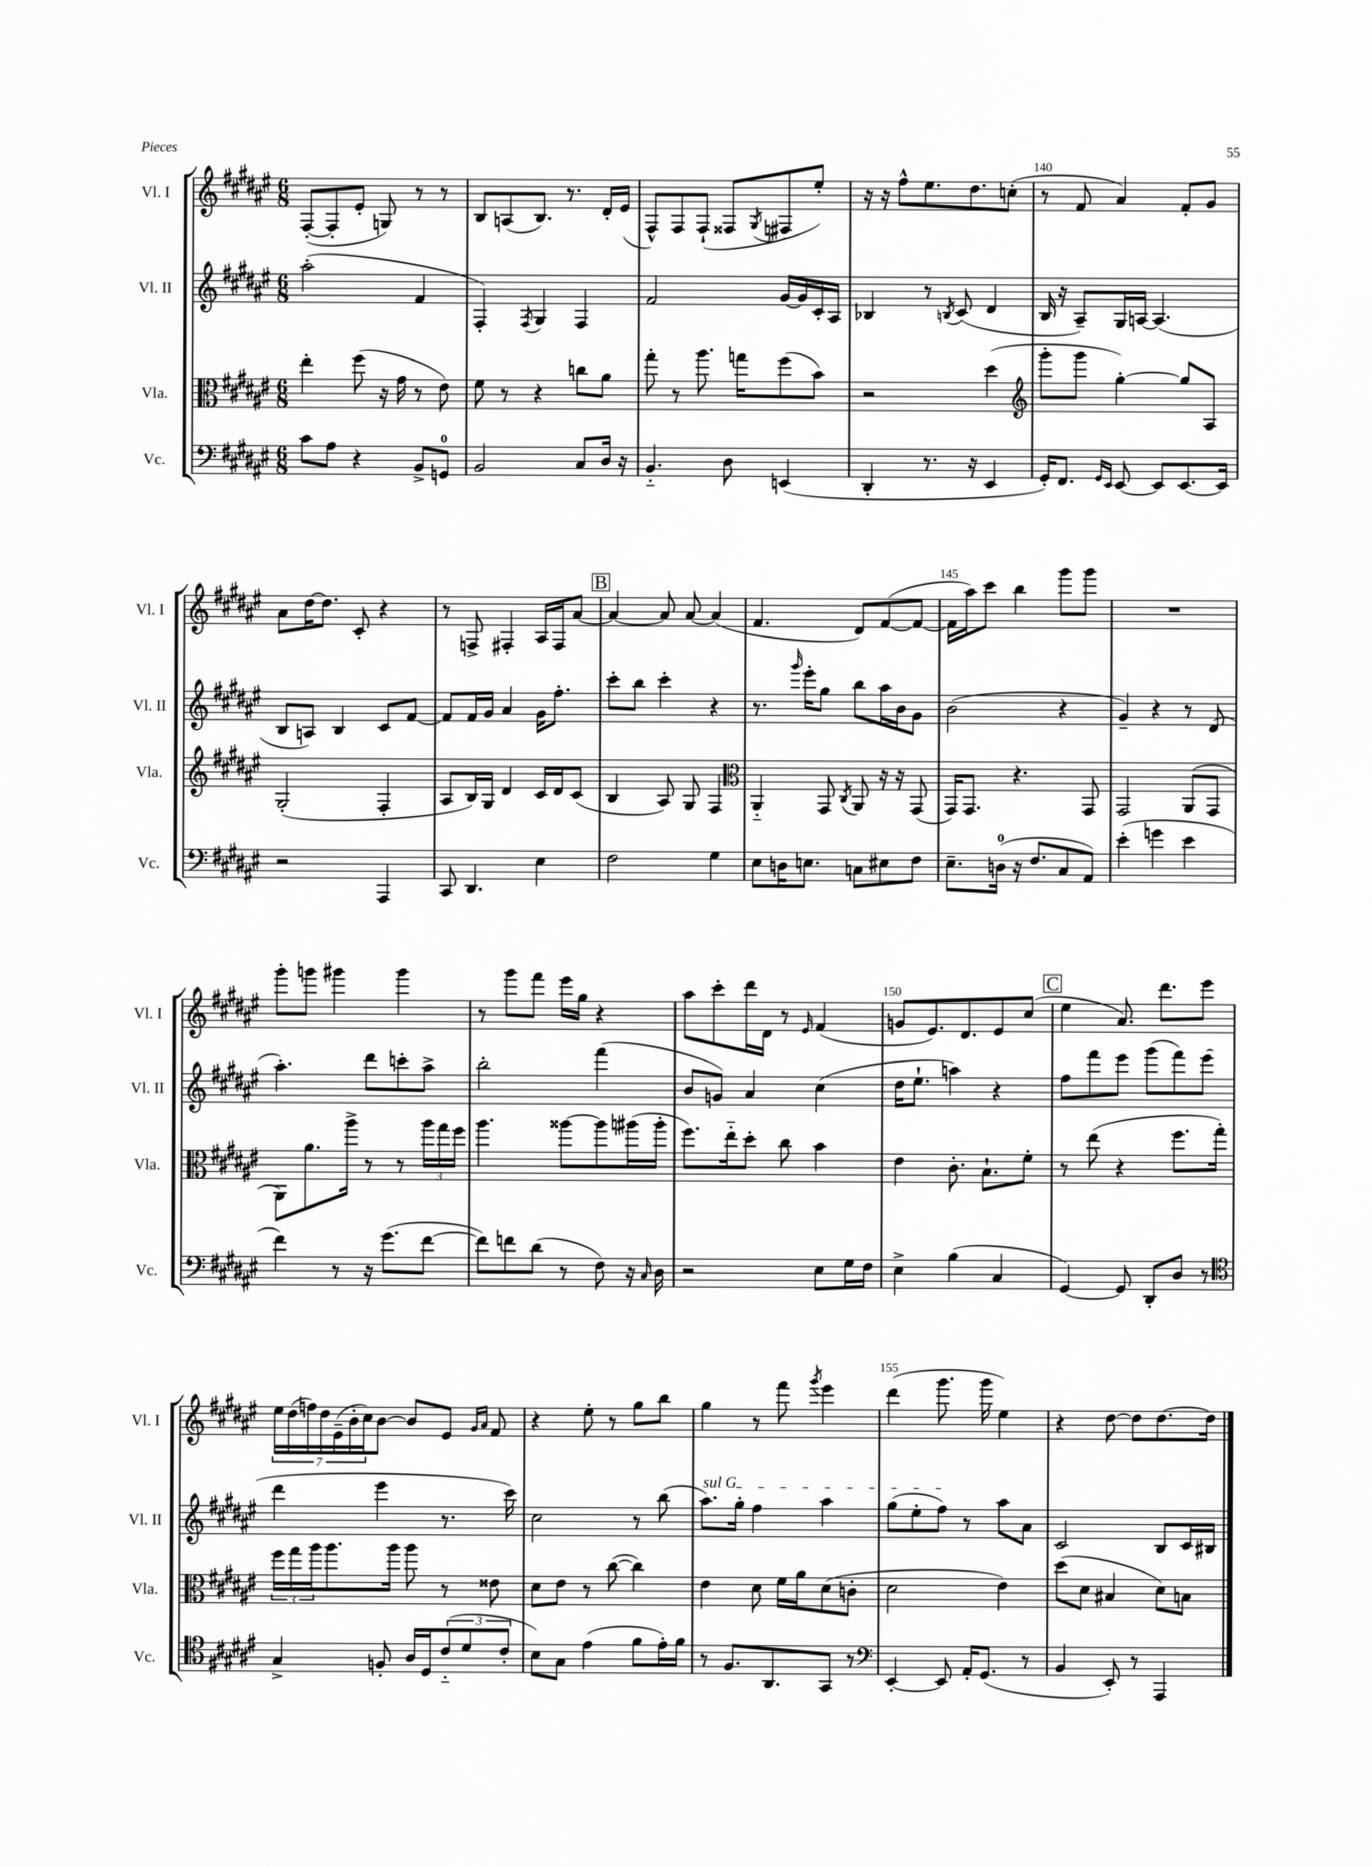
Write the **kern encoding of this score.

**kern	**kern	**kern	**kern
*staff4	*staff3	*staff2	*staff1
*clefF4	*clefC3	*clefG2	*clefG2
*k[f#c#g#d#a#e#]	*k[f#c#g#d#a#e#]	*k[f#c#g#d#a#e#]	*k[f#c#g#d#a#e#]
*M6/8	*M6/8	*M6/8	*M6/8
8c#	4ee#'	(2aa#'	([8F#'
8A#	.	.	8F#']
4r	(8ff#	.	8e#'
.	16r	.	8G)
.	16g#	.	.
8BB^	8r	4f#	8r
8GG	8e#)	.	8r
=	=	=	=
2BB	8f#	4F#')	8B
.	8r	.	(8A
.	.	8qF#	.
.	4r	4G#	8.B)
.	.	.	8.r
8C#	8cc	4F#	.
16D#	8a#	.	16d#'
16r	.	.	(16e#
=	=	=	=
4.BB'~	8gg#'	2f#	8F#^^)
.	8r	.	8F#
.	8.aa#	.	(8F#`
8D#	.	.	8F##
.	16gg	.	.
.	.	.	8qG#
(4EE	(8ff#	[16g#	8F#
.	.	16g#]	.
.	8b)	16c#'	8ee#')
.	.	16A#	.
=	=	=	=
4DD#'	2r	4B-	16r
.	.	.	16r
.	.	.	8ff#^^
8.r	.	8r	8.ee#
.	.	8qB	.
.	.	(8c#	.
16r	.	.	8.dd#
4EE#	(4dd#	4d#	.
.	.	.	(8cc'
=	=	=	=
*	*clefG2	*	*
16GG#')	8ggg#'	16B	8r
8.FF#	.	16r	.
.	8ggg#	8A#~)	8f#
16qqGG#	.	.	.
16qqEE#	.	.	.
[8EE#	[4gg#')	16G#	4a#)
.	.	[16A	.
8EE#]	.	(4.A]	.
[8.EE#	8gg#]	.	8f#'
.	8A#	.	8g#
16EE#]	.	.	.
=	=	=	=
2r	(2G#'	8B	8a#
.	.	8A)	[16dd#
.	.	.	8.dd#]
.	.	4B	.
.	.	.	8c#'
4AAA#	4F#'	8c#	4r
.	.	[8f#	.
=	=	=	=
8CC#	8A#	8f#]	8r
4.DD#	16B)	16f#	8F^
.	16G#	16g#	.
.	4d#	4a#	4F#'
4E#	16c#	16g#	16A#
.	16d#	8.ff#'	16F#
.	(8c#	.	[8a#
=	=	=	=
2F#	4B	8ccc#'	4a#_
.	.	8bb	.
.	8A#)	4ccc#'	8a#]
.	8G#	.	[8a#
4G#	4F#	4r	(4a#]
=	=	=	=
*	*clefC3	*	*
8E#	4AA#'~	8.r	4.f#
16D	.	.	.
.	.	16qqggg#	.
8.E	.	16eee#'	.
.	8GG#	8gg#	.
.	8qC#	.	.
8C	8AA#	8bb	8d#)
8E#	16r	16aa#	([8f#
.	16r	16b	.
8F#	(8GG#	8g#	8f#_
=	=	=	=
8.E#~	16GG#)	(2b	16f#]
.	8.GG#	.	16aa#)
.	.	.	8ccc#
(16D	.	.	.
16r	4.r	.	4bb
8.F#	.	.	.
8C#	.	4r	8ggg#
8AA#)	8GG#	.	8ggg#
=	=	=	=
(4e#'	2GG#	4g#~)	2.r
4g	.	4r	.
4e#	(8AA#	8r	.
.	8GG#	(8d#	.
=	=	=	=
4f#)	8AA#)	4.aa#')	8ggg#'
.	8.a#	.	8ggg
8r	.	.	4ggg#
.	16aa#^	.	.
16r	8r	8ddd#	.
(8.g#	.	.	.
.	8r	8ccc'	4ggg#
[8f#	24aa#	8aa#^	.
.	24gg#	.	.
.	24ff#	.	.
=	=	=	=
8f#])	4.aa#	2bb'	8r
8f	.	.	8ggg#
(8d#	.	.	8fff#
8r	[8aa##	.	16eee#
.	.	.	16gg#
8F#)	8aa##]	(4fff#	4r
16r	(16aa#	.	.
16qqC#	.	.	.
16D#	16aa#'	.	.
=	=	=	=
2r	8.ff#)	8b	8aa#
.	.	8g)	8ccc#'
.	16ee#'~	.	.
.	8dd#'	4a#	16ddd#
.	.	.	16d#
.	8cc#	.	8r
.	.	.	16qqe#
8E#	4b	(4cc#	(4f#
16G#	.	.	.
16F#	.	.	.
=	=	=	=
4E#^	4e#	16dd#	8g
.	.	8.ee#`	.
.	.	.	8.e#)
(4B	8.c#'	4aa)	.
.	.	.	8.d#
.	8.B`	.	.
4C#	.	4r	8e#
.	8f#'	.	(8cc#
=	=	=	=
[4GG#)	8r	8ff#	4ee#
.	(8ee#	8fff#	.
8GG#]	4r	8eee#	8.a#)
8DD#'	.	(8ggg#	.
.	.	.	8.ddd#
8D#	8.ff#	8fff#)	.
8r	.	(8eee#	8eee#
.	16gg#')	.	.
=	=	=	=
*clefC4	*	*	*
4G#^	24ff#	4ddd#	28ee#
.	.	.	(28dd#
.	24gg#	.	.
.	.	.	28ff)
.	24aa#	.	.
.	.	.	28dd#
.	8.aa#	.	.
.	.	.	(28e#~
.	.	.	28b'
.	.	.	28cc#)
8F'	.	4eee#	[8b
.	16aa#	.	.
16A#	8aa#	.	8b]
16D#	.	.	.
(12c#'~	8r	8.r	8e#
12d#	.	.	.
.	.	.	16qqg#
.	.	.	16qqa#
.	8e##	.	8f#
12c#'	.	.	.
.	.	16ccc#)	.
=	=	=	=
8B)	8d#	2cc#	4r
8G#	8e#	.	.
(4e#	8r	.	8ee#'
.	([8cc#	.	8r
8f#	4cc#])	8r	8gg#
16e#')	.	(8bb	8bb
16f#	.	.	.
=	=	=	=
8r	4e#	8.aa#)	4gg#
8.F#	.	.	.
.	.	16gg#'	.
.	8d#	4ff#	8r
8.AA#	.	.	.
.	16f#	.	8fff#
.	16a#	.	.
.	.	.	8qggg#
8GG#	(8d#	4aa#	4eee#
8r	8c'	.	.
=	=	=	=
*clefF4	*	*	*
[4EE#'	2d#	(8gg#	(4ddd#
.	.	8ee#'	.
8EE#]	.	8ff#)	8.ggg#
16AA#'	.	8r	.
(8.GG#	.	.	16ggg#
.	4e#)	8aa#	4ee#)
8r	.	8a#	.
=	=	=	=
4BB	(8dd#	2c#	4r
.	8d#	.	.
8EE#')	4B#	.	[8dd#
8r	.	.	8dd#]
4AAA#	8d#)	8B	[8.dd#
.	8B	16c#	.
.	.	16B#	16dd#]
==	==	==	==
*-	*-	*-	*-
